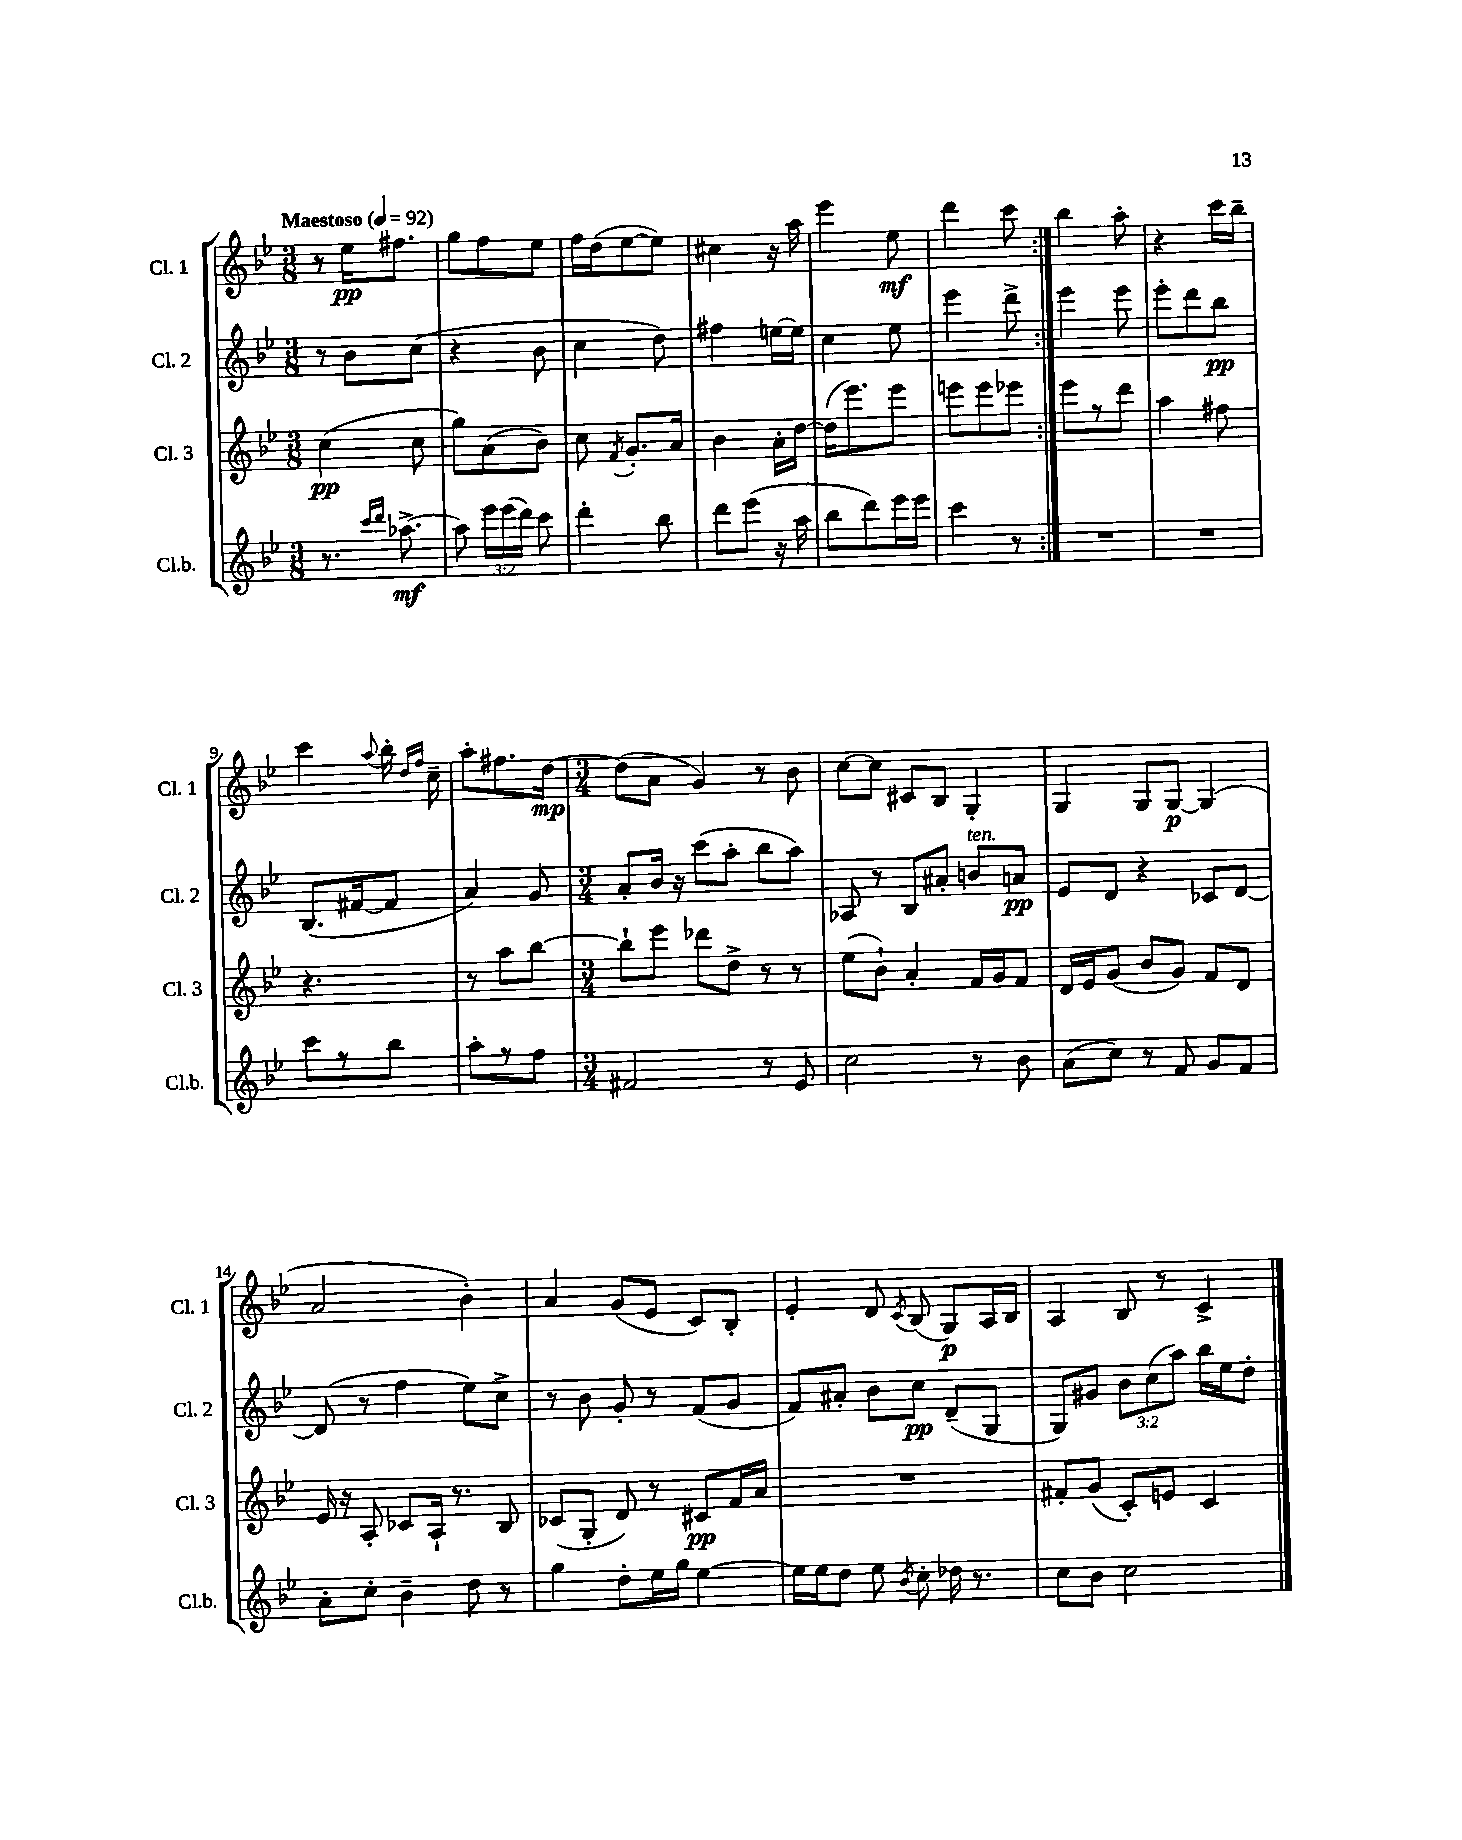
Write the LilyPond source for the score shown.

<<
\new StaffGroup <<
\new Staff = "s0" \with { instrumentName = "Cl. 1" shortInstrumentName = "Cl. 1" } {
    \clef treble \key bes \major \numericTimeSignature \time 3/8 \tempo "Maestoso" 4 = 92
    \autoBeamOff \repeat volta 2 { r8 ees''16[\pp fis''8.] |
    g''8[ f''8 ees''8] |
    f''16[ d''16( ees''8~ ees''8]) |
    cis''4 r16 a''16 |
    ees'''4 ees''8\mf |
    d'''4 c'''8 | }
    bes''4 a''8-. |
    r4 c'''16[ bes''16]-- |
    c'''4 \appoggiatura { a''8 } bes''16-. \grace { d''16[ f''16] } c''16-- |
    a''8[-. fis''8. d''16]~\mp |
    \numericTimeSignature \time 3/4 d''8[( a'8] g'4) r8 bes'8 |
    c''8[~ c''8] cis'8[ bes8] g4-. |
    g4 g8[ g8]~\p g4( |
    a'2 bes'4-.) |
    a'4 g'8[( ees'8] c'8[) bes8]-. |
    ees'4-. d'8 \acciaccatura { c'8 } bes8( g8[\p) a16 bes16] |
    a4 bes8 r8 c'4-> \bar "|." |
}
\new Staff = "s1" \with { instrumentName = "Cl. 2" shortInstrumentName = "Cl. 2" } {
    \clef treble \key bes \major \numericTimeSignature \time 3/8 \override Staff.TupletNumber.text = #tuplet-number::calc-fraction-text
    \autoBeamOff \repeat volta 2 { r8 bes'8[ c''8]( |
    r4 bes'8 |
    c''4 d''8) |
    fis''4 e''16[~ e''16] |
    c''4 ees''8 |
    ees'''4 d'''8-> | }
    ees'''4 ees'''8 |
    ees'''8[-. d'''8 bes''8]\pp |
    bes8.[( fis'16~ fis'8] |
    a'4) g'8 |
    \numericTimeSignature \time 3/4 a'8[-. bes'16] r16 c'''8[( a''8]-. bes''8[ a''8]) |
    aes8 r8 bes8[ ais'8]-. b'8[^\markup { \italic "ten." } a'8]\pp |
    ees'8[ d'8] r4 ces'8[ d'8]~ |
    d'8( r8 f''4 ees''8[) c''8]-> |
    r8 bes'8 g'8-. r8 f'8[( g'8] |
    f'8[) ais'8]-. bes'8[ c''8]\pp d'8[--( g8] |
    g8[) gis'8] \tuplet 3/2 { bes'8[ c''8( a''8]) } bes''16[ ees''16 d''8]-. \bar "|." |
}
\new Staff = "s2" \with { instrumentName = "Cl. 3" shortInstrumentName = "Cl. 3" } {
    \clef treble \key bes \major \numericTimeSignature \time 3/8
    \autoBeamOff \repeat volta 2 { c''4\pp( c''8 |
    g''8[) a'8( bes'8]) |
    c''8 \acciaccatura { f'8 } g'8.[-. a'16] |
    bes'4 a'16[-. d''16]~ |
    d''16[( ees'''8.) ees'''8] |
    e'''8[ e'''8 ees'''8] | }
    ees'''8[ r8 d'''8] |
    a''4 fis''8 |
    r4. |
    r8 a''8[ bes''8]~ |
    \numericTimeSignature \time 3/4 bes''8[-! ees'''8] des'''8[ d''8]-> r8 r8 |
    ees''8[( bes'8]-!) a'4-. f'16[ g'16 f'8] |
    d'16[ ees'16 g'8]( bes'8[ g'8]) f'8[ d'8] |
    ees'16 r16 a8-. ces'8[ a16]-! r8. bes8 |
    ces'8[( g8]-. d'8) r8 cis'8[\pp f'16 a'16] |
    R2. |
    fis'8[-. g'8]( c'8[-.) e'8] c'4 \bar "|." |
}
\new Staff = "s3" \with { instrumentName = "Cl.b." shortInstrumentName = "Cl.b." } {
    \clef treble \key bes \major \numericTimeSignature \time 3/8 \override Staff.TupletNumber.text = #tuplet-number::calc-fraction-text
    \autoBeamOff \repeat volta 2 { r8. \grace { c'''16[ d'''16] } aes''8.~->\mf |
    aes''8 \tuplet 3/2 { ees'''16[ ees'''16( d'''16]) } c'''8 |
    d'''4-. bes''8 |
    d'''8[ ees'''8]( r16 a''16 |
    bes''8[ d'''8) ees'''16 ees'''16] |
    c'''4 r8 | }
    R4. |
    R4. |
    c'''8[ r8 bes''8] |
    a''8[-. r8 f''8] |
    \numericTimeSignature \time 3/4 fis'2 r8 ees'8 |
    c''2 r8 bes'8 |
    a'8[( c''8]) r8 f'8 g'8[ f'8] |
    a'8[-. c''8]-. bes'4-- d''8 r8 |
    g''4 d''8[-. ees''16 g''16] ees''4~ |
    ees''16[ ees''16 d''8] ees''8 \acciaccatura { bes'8 } c''8-. des''16 r8. |
    c''8[ bes'8] c''2 \bar "|." |
}
>>
>>
